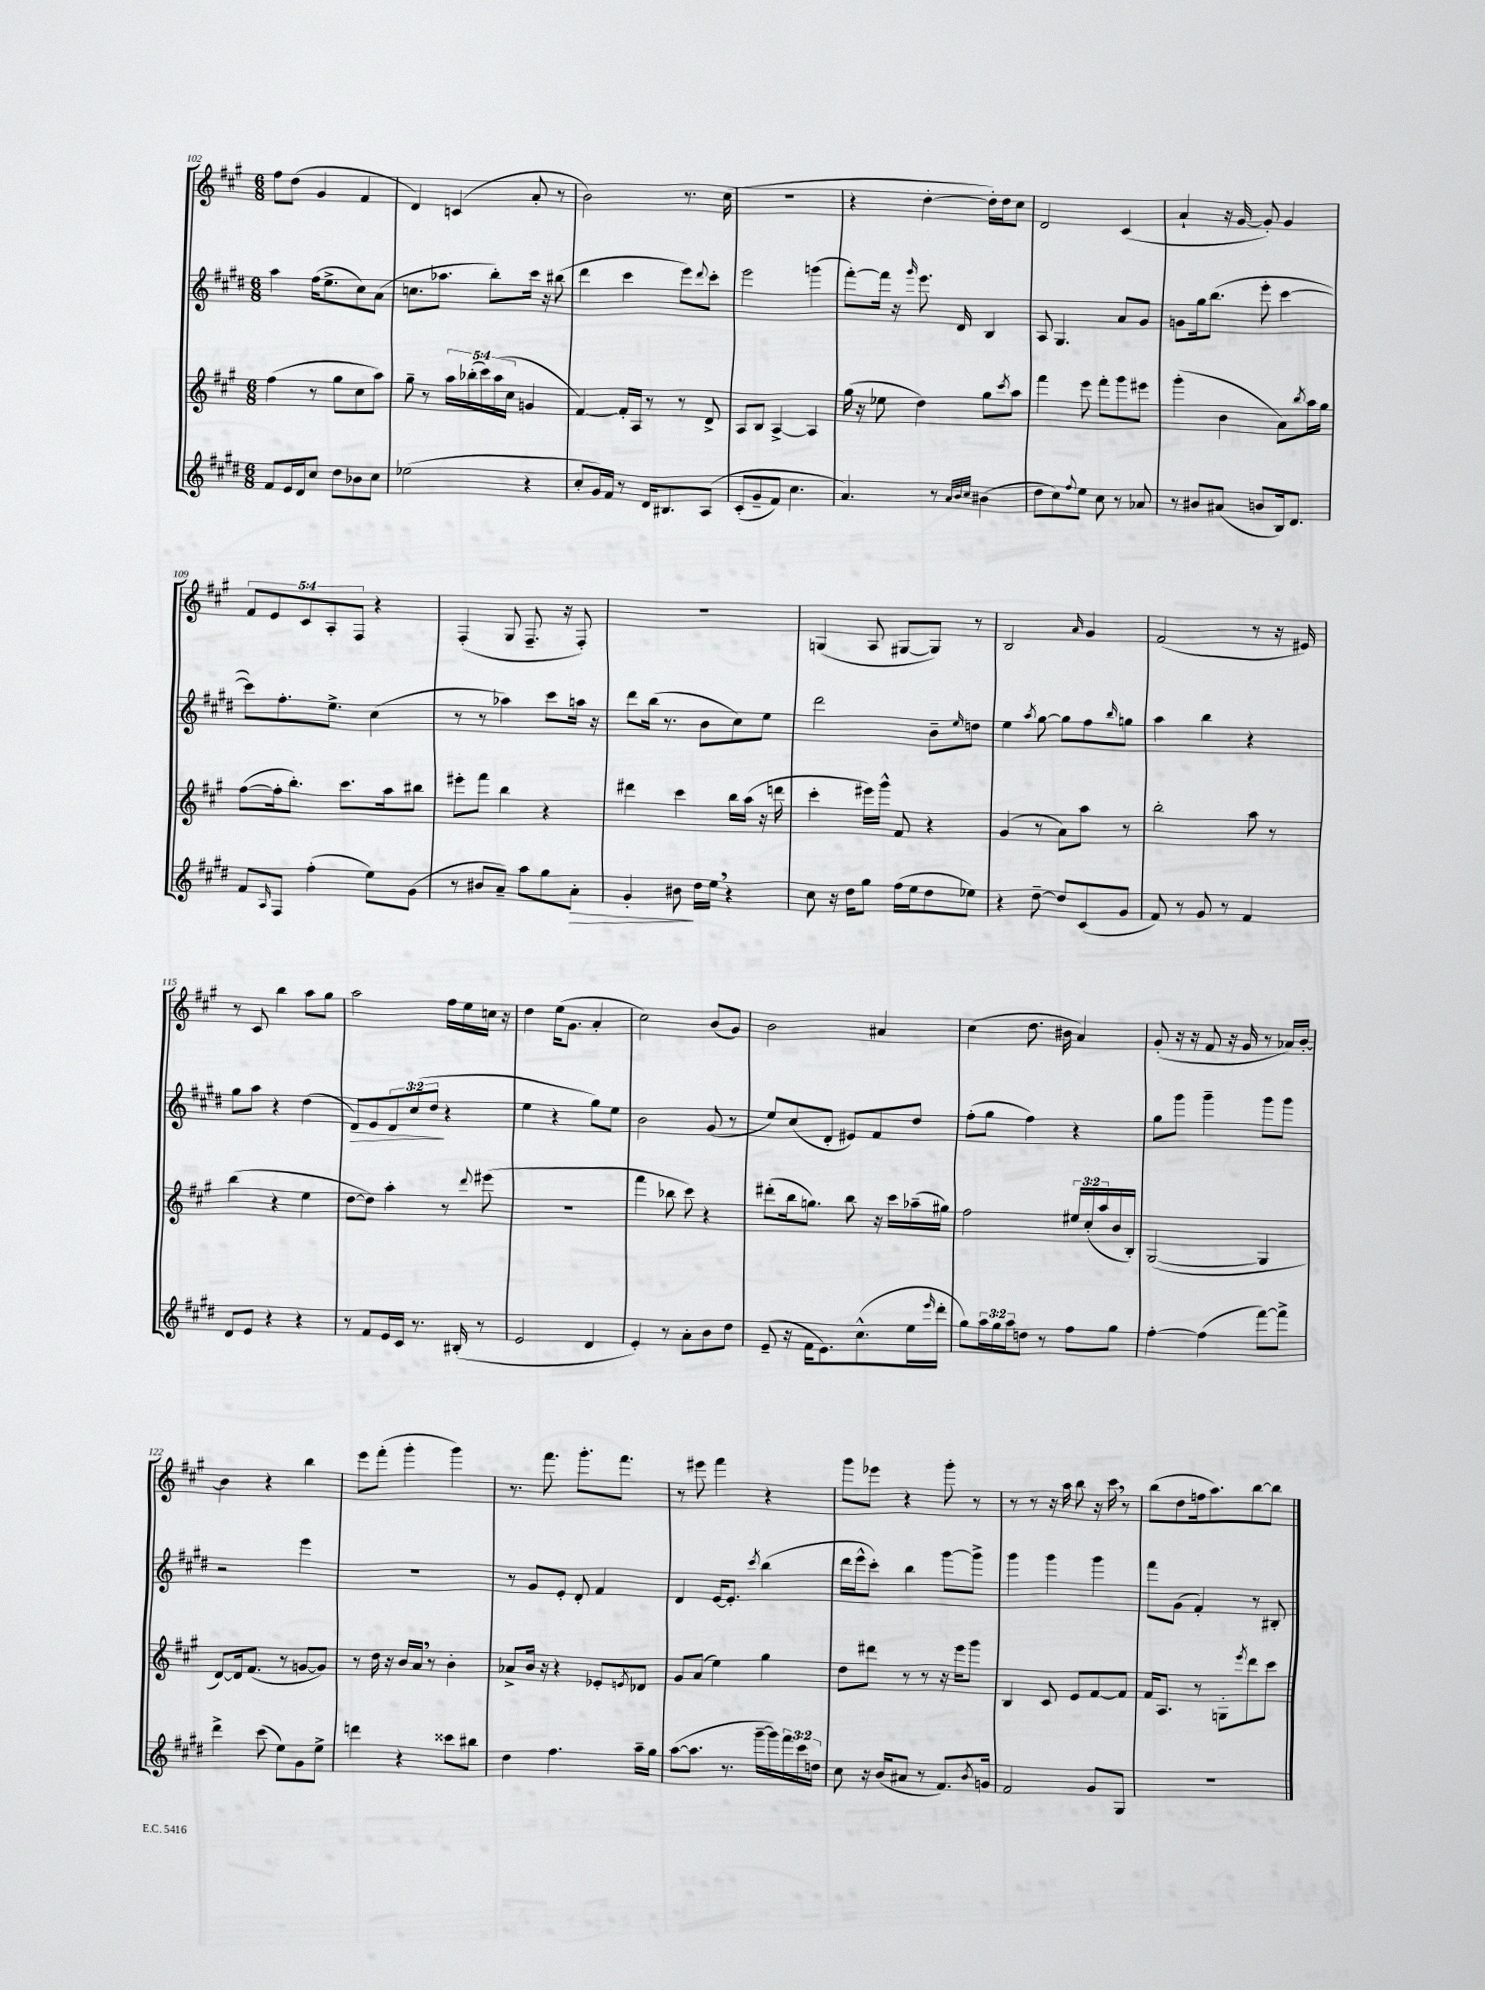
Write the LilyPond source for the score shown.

<<
\new StaffGroup <<
\new Staff = "s0" {
    \clef treble \key a \major \numericTimeSignature \time 6/8 \override Staff.TupletNumber.text = #tuplet-number::calc-fraction-text
    fis''8 d''8( gis'4 fis'4 |
    d'4) c'4( a'8-. r8 |
    b'2) r8. cis''16( |
    R2. |
    r4 d''4~-. d''16-.) d''16 cis''8 |
    d'2 cis'4( |
    a'4-! r16 gis'16~ gis'8-.) gis'4 |
    \tuplet 5/4 { fis'8 e'8 cis'8 a8-. fis8 } r4 |
    fis4-.( gis8 fis8.-- r16 fis8-.) |
    R2. |
    g4( a8 gis8~ gis8) r8 |
    b2 \grace { a'16 } gis'4 |
    fis'2( r8 r16 eis'16) |
    r8 cis'8 b''4 a''8 gis''8 |
    a''2 fis''16 e''16 c''16 r16 |
    d''4 e''16( gis'8. a'4-. |
    cis''2) b'8( gis'8) |
    b'2 ais'4 |
    cis''4( d''8. bis'16 a'4) |
    gis'8-.( r16 r16 fis'8 r16 gis'16 r8 aes'16) b'16~-. |
    b'4 r4 b''4 |
    e'''8 fis'''8-.( gis'''4-. gis'''4) |
    r8. fis'''8. gis'''8.-. fis'''8. |
    r8 eis'''8 fis'''4 r4 |
    gis'''8 ees'''8 r4 gis'''8-. r8 |
    r8 r8 r16 a''16 b''8 r16 cis'''16 \breathe r8 |
    b''8( d''8 f''16 a''8.) b''8~ b''8 \bar "|." |
}
\new Staff = "s1" {
    \clef treble \key e \major \numericTimeSignature \time 6/8 \override Staff.TupletNumber.text = #tuplet-number::calc-fraction-text
    a''4 fis''16( e''8.-> cis''8) a'8( |
    c''8. aes''8. b''8-.) cis'''16 r16 bis''8( |
    dis'''4 cis'''4 e'''8) \appoggiatura { dis'''8 } cis'''8-. |
    e'''2 g'''4( |
    fis'''8~-.) fis'''16 r16 \grace { gis'''16 } e'''8. dis'16 b4 |
    a8 gis4. a'8 gis'8 |
    g'8 gis''16 b''8.( e'''8-. cis'''4~ |
    cis'''8) fis''8.-. e''8.-> cis''4( |
    r8 r8 aes''4) cis'''8 a''16 r16 |
    dis'''8 b''16( r8. b'8 cis''8) e''8 |
    dis'''2 b'8-- \grace { e''16 } d''8 |
    e''4 \acciaccatura { a''8 } gis''8~ gis''8 fis''8 \grace { b''16 } g''8 |
    a''4 b''4 r4 |
    gis''8 a''8 r4 dis''4( |
    dis'8\>) e'8 \tuplet 3/2 { dis'8 cis''8( dis''8\! } r4 |
    e''4 r4 gis''8) e''8 |
    b'2 gis'8( r8 |
    e''8) cis''8( dis'8-. eis'8) fis'8 dis''8 |
    fis''8-.( gis''8 fis''4) r4 |
    gis''8 gis'''8 gis'''4-- gis'''8 gis'''8 |
    r2 e'''4 |
    R2. |
    r8 gis'8 e'8-. dis'8-. fis'4 |
    dis'4 e'16~ e'8.-. \acciaccatura { cis'''8 } b''4( |
    dis'''16 e'''16-^ cis'''8-.) b''4 gis'''8~ gis'''8-> |
    gis'''4 gis'''4 gis'''4 |
    fis'''8 gis'8( fis'4-.) r8 bis8-. \bar "|." |
}
\new Staff = "s2" {
    \clef treble \key a \major \numericTimeSignature \time 6/8 \override Staff.TupletNumber.text = #tuplet-number::calc-fraction-text
    fis''4( r8 gis''8 cis''8 a''8) |
    gis''8-- r8 \tuplet 5/4 { a''16 bes''16-.( cis'''16) a''16( cis''16 } g'4 |
    fis'4~) fis'16-. a16 r8 r8 d'8-> |
    a8 b8 a4~-> a4 |
    gis''16( r16 ees''8 d''4) gis''8 \acciaccatura { cis'''8 } a''8 |
    fis'''4 e'''8 fis'''8-. gis'''8 eis'''8 |
    gis'''4-.( b'4 a'8) \acciaccatura { b''8 } a''16 gis''16 |
    fis''8~( fis''16-. b''8.-.) cis'''8. a''16 bis''8 |
    eis'''8-. fis'''8 b''4 r4 |
    dis'''4 cis'''4 b''16 a''16( r16 d'''16 |
    cis'''4-. eis'''16) gis'''16-^ fis'8 r4 |
    gis'4( r8 a'8) a''8 r8 |
    b''2-. a''8 r8 |
    b''4( r4 e''4 |
    d''8~ d''8) a''4-. r8 \appoggiatura { d'''8 } eis'''8( |
    R2. |
    fis'''4 bes''8 cis'''8) r4 |
    dis'''8-.( b''16 g''8.) b''8 r16 cis'''16 aes''16--( gis''16) |
    fis''2 \tuplet 3/2 { eis''16 cis''16-.( a''16 } b'16 b16-.) |
    gis2~( gis4 |
    d'8~) d'16 fis'8.( r8 g'8~ g'8) |
    r8 d''16 r16 b'16 a'16 \breathe r8 b'4-. |
    aes'8-> b'16 r16 r4 ees'8-. \acciaccatura { e'8 } des'8 |
    gis'8 a'8( e''4) gis''4 |
    d''8 dis'''8 r8 r8 r16 e'''16 gis'''8 |
    b4 cis'8 e'8 fis'8~ fis'8 |
    fis'16 a8. r8 g8-. \acciaccatura { e'''8 } d'''8 cis'''8 \bar "|." |
}
\new Staff = "s3" {
    \clef treble \key e \major \numericTimeSignature \time 6/8 \override Staff.TupletNumber.text = #tuplet-number::calc-fraction-text
    fis'8 e'16 dis'16 cis''8 dis''8 bes'8 cis''8 |
    ees''2( r4 |
    cis''8-. gis'16) fis'16 r8 dis'16 bis8. a8\( |
    cis'8-.( gis'8-- fis'8) cis''4. |
    a'4.\) r8 \grace { a'32 b'32 cis''32 } bis'4( |
    dis''8 cis''8) \appoggiatura { fis''8 } e''8 cis''8 r8 aes'8 |
    r8 bis'8 ais'8( b'8 b16) dis'8. |
    fis'8 \grace { a16 } fis8 fis''4-.( e''8) gis'8( |
    r8 bis'8 a'8--) a''8 gis''8 a'8-.\> |
    gis'4-. bis'8\! dis''16 e''16 \breathe r4 |
    cis''8 r16 dis''16 gis''8 fis''16( e''16 dis''8 ees''8) |
    r4 dis''8~-- dis''8 cis'8( gis'8 |
    fis'8) r8 gis'8 r8 fis'4 |
    dis'8 e'8 r4 r4 |
    r8 fis'8 e'16 cis'16 r8. bis16-.( r8 |
    e'2 dis'4 |
    e'4-.) r8 a'8-. b'8 dis''8 |
    e'8--( r16 fis'16 e'8.) cis''8.-^( e''16 \grace { e'''16 } dis'''16-. |
    gis''8) \tuplet 3/2 { a''16 gis''16 a''16 } d''8 r8 fis''8 gis''8 |
    fis''4~-. fis''4( fis'''8~) fis'''8-> |
    dis'''4-> cis'''8( e''8) gis'8 e''8-> |
    d'''4 r4 cisis'''8 bis''8 |
    dis''4 fis''4. a''16-- gis''16 |
    a''8~( a''8. r8. gis'''16~-- gis'''16) \tuplet 3/2 { fis'''16 cis'''16 d''16 } |
    cis''8 r16 b'16( ais'8 r8 fis'8.) \acciaccatura { b'8 } g'16 |
    fis'2 gis'8 gis8 |
    r2. \bar "|." |
}
>>
>>
\layout { \context { \Score currentBarNumber = #102 } }
